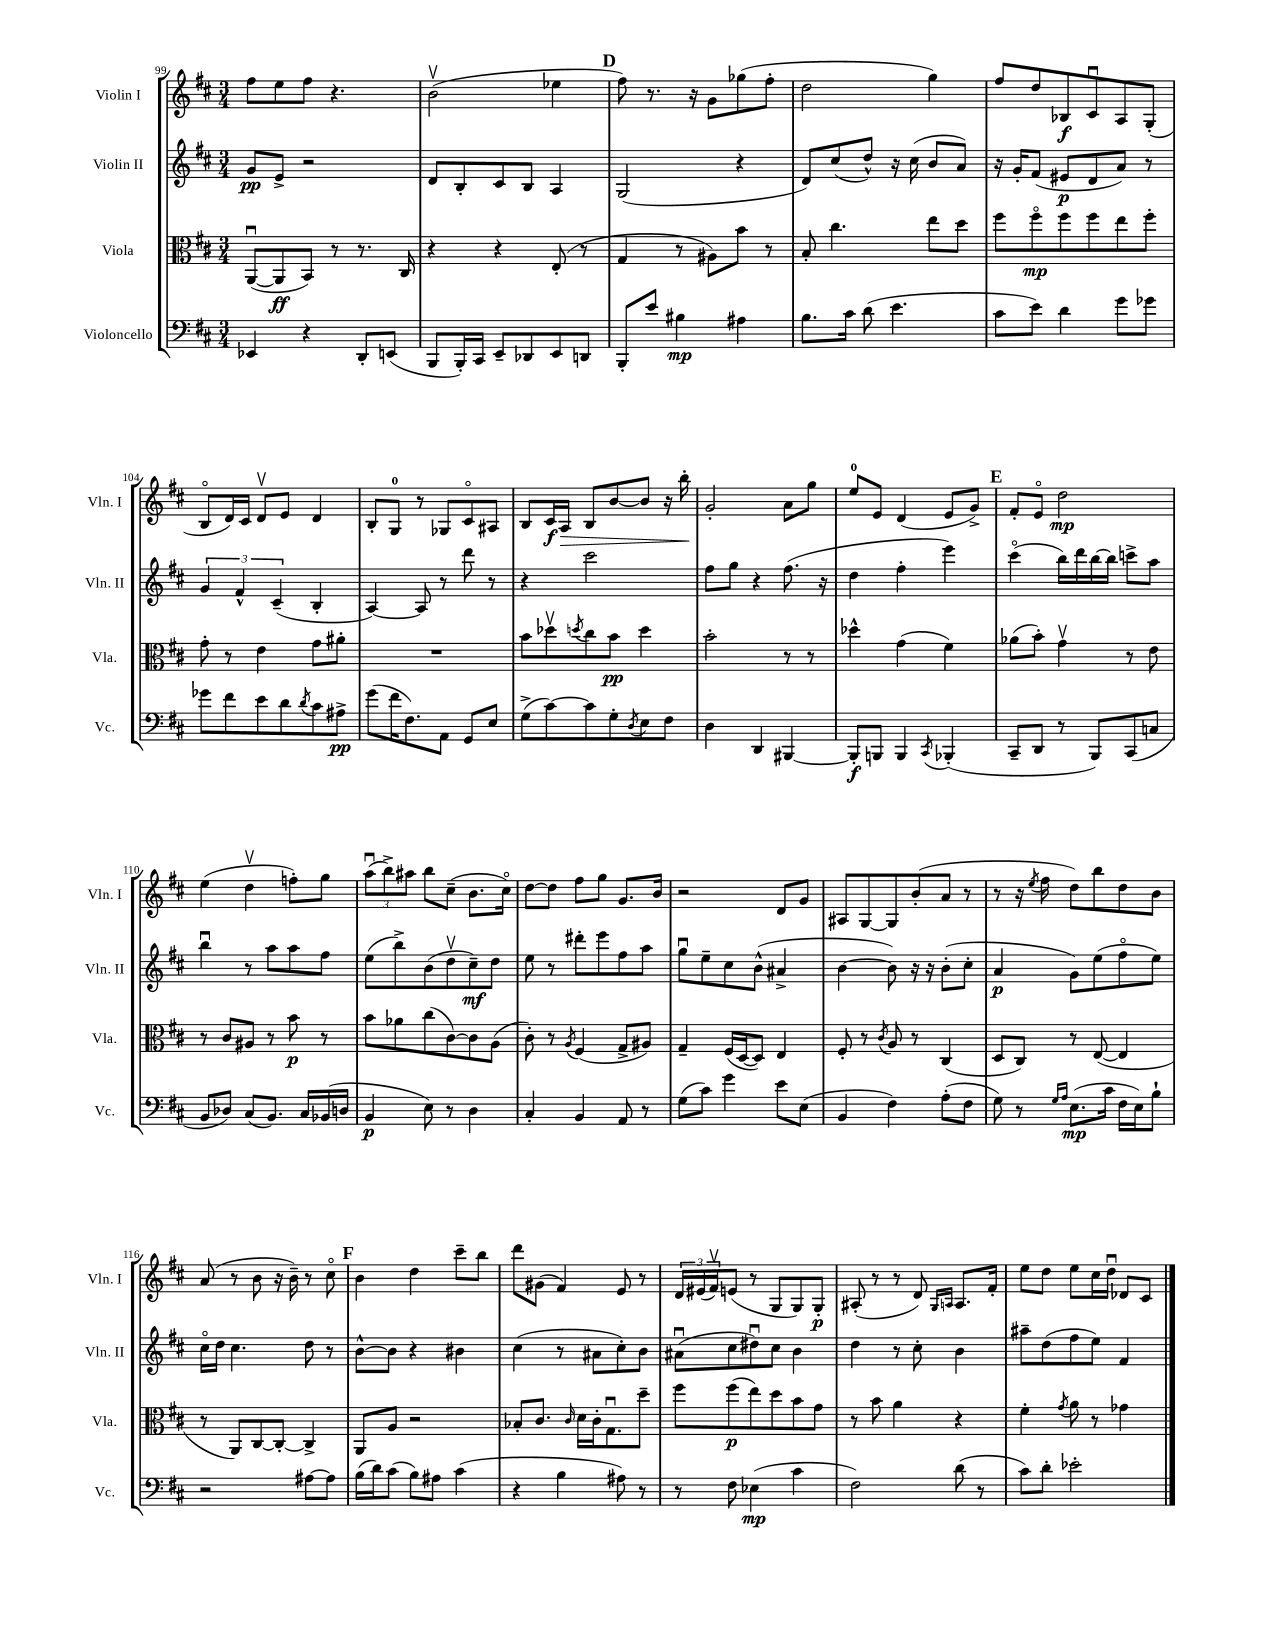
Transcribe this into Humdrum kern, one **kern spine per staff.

**kern	**kern	**kern	**kern
*staff4	*staff3	*staff2	*staff1
*clefF4	*clefC3	*clefG2	*clefG2
*k[f#c#]	*k[f#c#]	*k[f#c#]	*k[f#c#]
*M3/4	*M3/4	*M3/4	*M3/4
4EE-	([8AAu	8g	8ff#
.	8AA]	8e^	8ee
4r	8BB)	2r	8ff#
.	8r	.	4.r
8DD'	8.r	.	.
(8EE	.	.	.
.	16C#	.	.
=	=	=	=
8BBB	4r	8d	(2bv
16BBB')	.	8B'	.
16CC#	.	.	.
8EE~	4r	8c#	.
8DD-	.	8B	.
8EE	(8E'	4A	4ee-
8DD	8r	.	.
=	=	=	=
8BBB'	4G	(2G	8ff#)
8e	.	.	8.r
4B#	8r	.	.
.	.	.	16r
.	8A#)	.	8g
4A#	8b	4r	(8gg-
.	8r	.	8ff#'
=	=	=	=
8.B	8B'	8d)	2dd
.	4.cc#	(8cc#	.
16c#	.	.	.
(8d	.	8dd^^)	.
4.e	.	16r	.
.	.	(16cc#	.
.	8ee	8b	4gg)
.	8dd	8a)	.
=	=	=	=
8c#	8ff#	16r	8ff#
.	.	16g'	.
8e)	8ff#o	(8f#	8dd
4d	8ff#	8e#	8B-
.	8ff#	8d	8c#u
8g	8ee	8a)	8A
8g-	8ff#'	8r	(8G'
=	=	=	=
8g-	8g'	6g	8Bo
8f#	8r	.	16d)
.	.	6f#^^	.
.	.	.	16c#
8e	4e	.	8dv
.	.	(6c#~	.
8d	.	.	8e
8qd	.	.	.
8c#	8g	4B'	4d
8A#^	8a#'	.	.
=	=	=	=
(8g	2.r	[4A)	8B'
16f#	.	.	8G
8.F#)	.	.	.
.	.	8A]	8r
8AA	.	8r	8G-
8GG	.	8ddd	8c#o
8E	.	8r	8A#
=	=	=	=
(8G^	8b	4r	8B
[8c#)	8dd-v	.	16c#
.	.	.	16A
.	8qdd	.	.
8c#]	8cc#	2ccc#	8B
8G'	8b	.	[8b
8qD	.	.	.
8E	4dd	.	8b]
8F#	.	.	16r
.	.	.	16bb'
=	=	=	=
4D	2b'	8ff#	2g'
.	.	8gg	.
4DD	.	4r	.
[4BBB#	8r	(8.ff#	8a
.	8r	.	8gg
.	.	16r	.
=	=	=	=
8BBB#']	4dd-^^	4dd	8ee
8BBB	.	.	8e
4BBB	(4g	4ff#'	(4d
8qCC#	.	.	.
(4BBB-'	4f#)	4eee)	8e
.	.	.	8g^)
=	=	=	=
8CC#~	(8a-	(4ccc#o	8f#'
8DD	8b')	.	8eo
8r	4gv	16bb)	2dd
.	.	16ddd	.
8BBB)	.	[16bb	.
.	.	16bb]	.
(8CC#	8r	8ccc^	.
8C	8e	8aa	.
=	=	=	=
8BB	8r	4bbu	(4ee
8D-)	8c#	.	.
(8C#	8A#	8r	4ddv
8.BB)	8r	8aa	.
.	8b	8aa	8ff')
16C#	.	.	.
(16BB-	8r	8ff#	8gg
16D	.	.	.
=	=	=	=
4BB	8b	(8ee	(12aau
.	.	.	12bb^)
.	8a-	8bb^)	.
.	.	.	12aa#
8E)	(8cc#	(8b	8bb
8r	[8c#)	8ddv	(8cc#~
4D	8c#]	8cc#~)	8.b
.	(8A	8dd	.
.	.	.	16cc#o)
=	=	=	=
4C#'	8c#')	8ee	[8dd
.	8r	8r	8dd]
.	8qA	.	.
4BB	(4F#	8ddd#'	8ff#
.	.	8eee	8gg
8AA	8G^	8ff#	8.g
8r	8A#)	8aa	.
.	.	.	16b
=	=	=	=
(8G	4G~	8ggu	2r
8c#)	.	8ee~	.
4g	(16F#	8cc#	.
.	[16D	.	.
.	8D])	(8b^^	.
8e	4E	4a#^	8d
(8E	.	.	8g
=	=	=	=
4BB	8F#'	[4b	8A#
.	8r	.	[8G
.	8qc#	.	.
4F#)	8A	8b])	8G]
.	8r	16r	(8b'
.	.	16r	.
(8A'	(4C#	(8b'	8a
8F#	.	8cc#'	8r
=	=	=	=
8G)	8D	4a	8r
8r	8C#)	.	16r
.	.	.	8qee
.	.	.	16ff#
16qqG	.	.	.
16qqA	.	.	.
(8.E	8r	8g)	8dd)
.	([8E	(8ee	8bb
16c#	.	.	.
16F#	4E]	8ff#o	8dd
16E)	.	.	.
8B`	.	8ee)	8b
=	=	=	=
2r	8r	16cc#o	(8a
.	.	16dd	.
.	8AA)	4.cc#	8r
.	[8C#	.	8b
.	8C#'_	.	16r
.	.	.	16b~)
[8A#	4C#^]	8dd	8r
8A#]	.	8r	8cc#o
=	=	=	=
(16B	8AA	[8b^^	4b
16d)	.	.	.
(8c#	8A	8b]	.
8B)	2r	4r	4dd
8A#	.	.	.
(4c#	.	4b#	8ccc#~
.	.	.	8bb
=	=	=	=
4r	8B-'	(4cc#	8ddd
.	8.c#	.	(8g#
4B	.	8r	4f#)
.	16qqc#	.	.
.	16d	.	.
.	16c#'	8a#	.
.	8.Gu	.	.
8A#)	.	8cc#')	8e
8r	8dd~	8b	8r
=	=	=	=
8r	8ff#	(8a#u	24d
.	.	.	(24e#
.	.	.	24f#v)
8F#	(8ff#	8cc#	(8e
(4E-	8ee)	8dd#u)	8r
.	8dd	8cc#	8G
4c#	8b	4b	8G)
.	8g	.	8G'
=	=	=	=
2F#)	8r	4dd	(8A#'
.	8b	.	8r
.	4a	8r	8r
.	.	8cc#'	8d)
.	.	.	16qqG
.	.	.	16qqA
(8d	4r	4b	8.A
8r	.	.	.
.	.	.	16f#'
=	=	=	=
8c#)	4f#'	8aa#~	8ee
8d'	.	(8dd	8dd
.	8qg	.	.
2e-'	8a	8ff#	8ee
.	8r	8ee)	16cc#
.	.	.	16ddu
.	4g-	4f#	8d-
.	.	.	8c#
==	==	==	==
*-	*-	*-	*-
